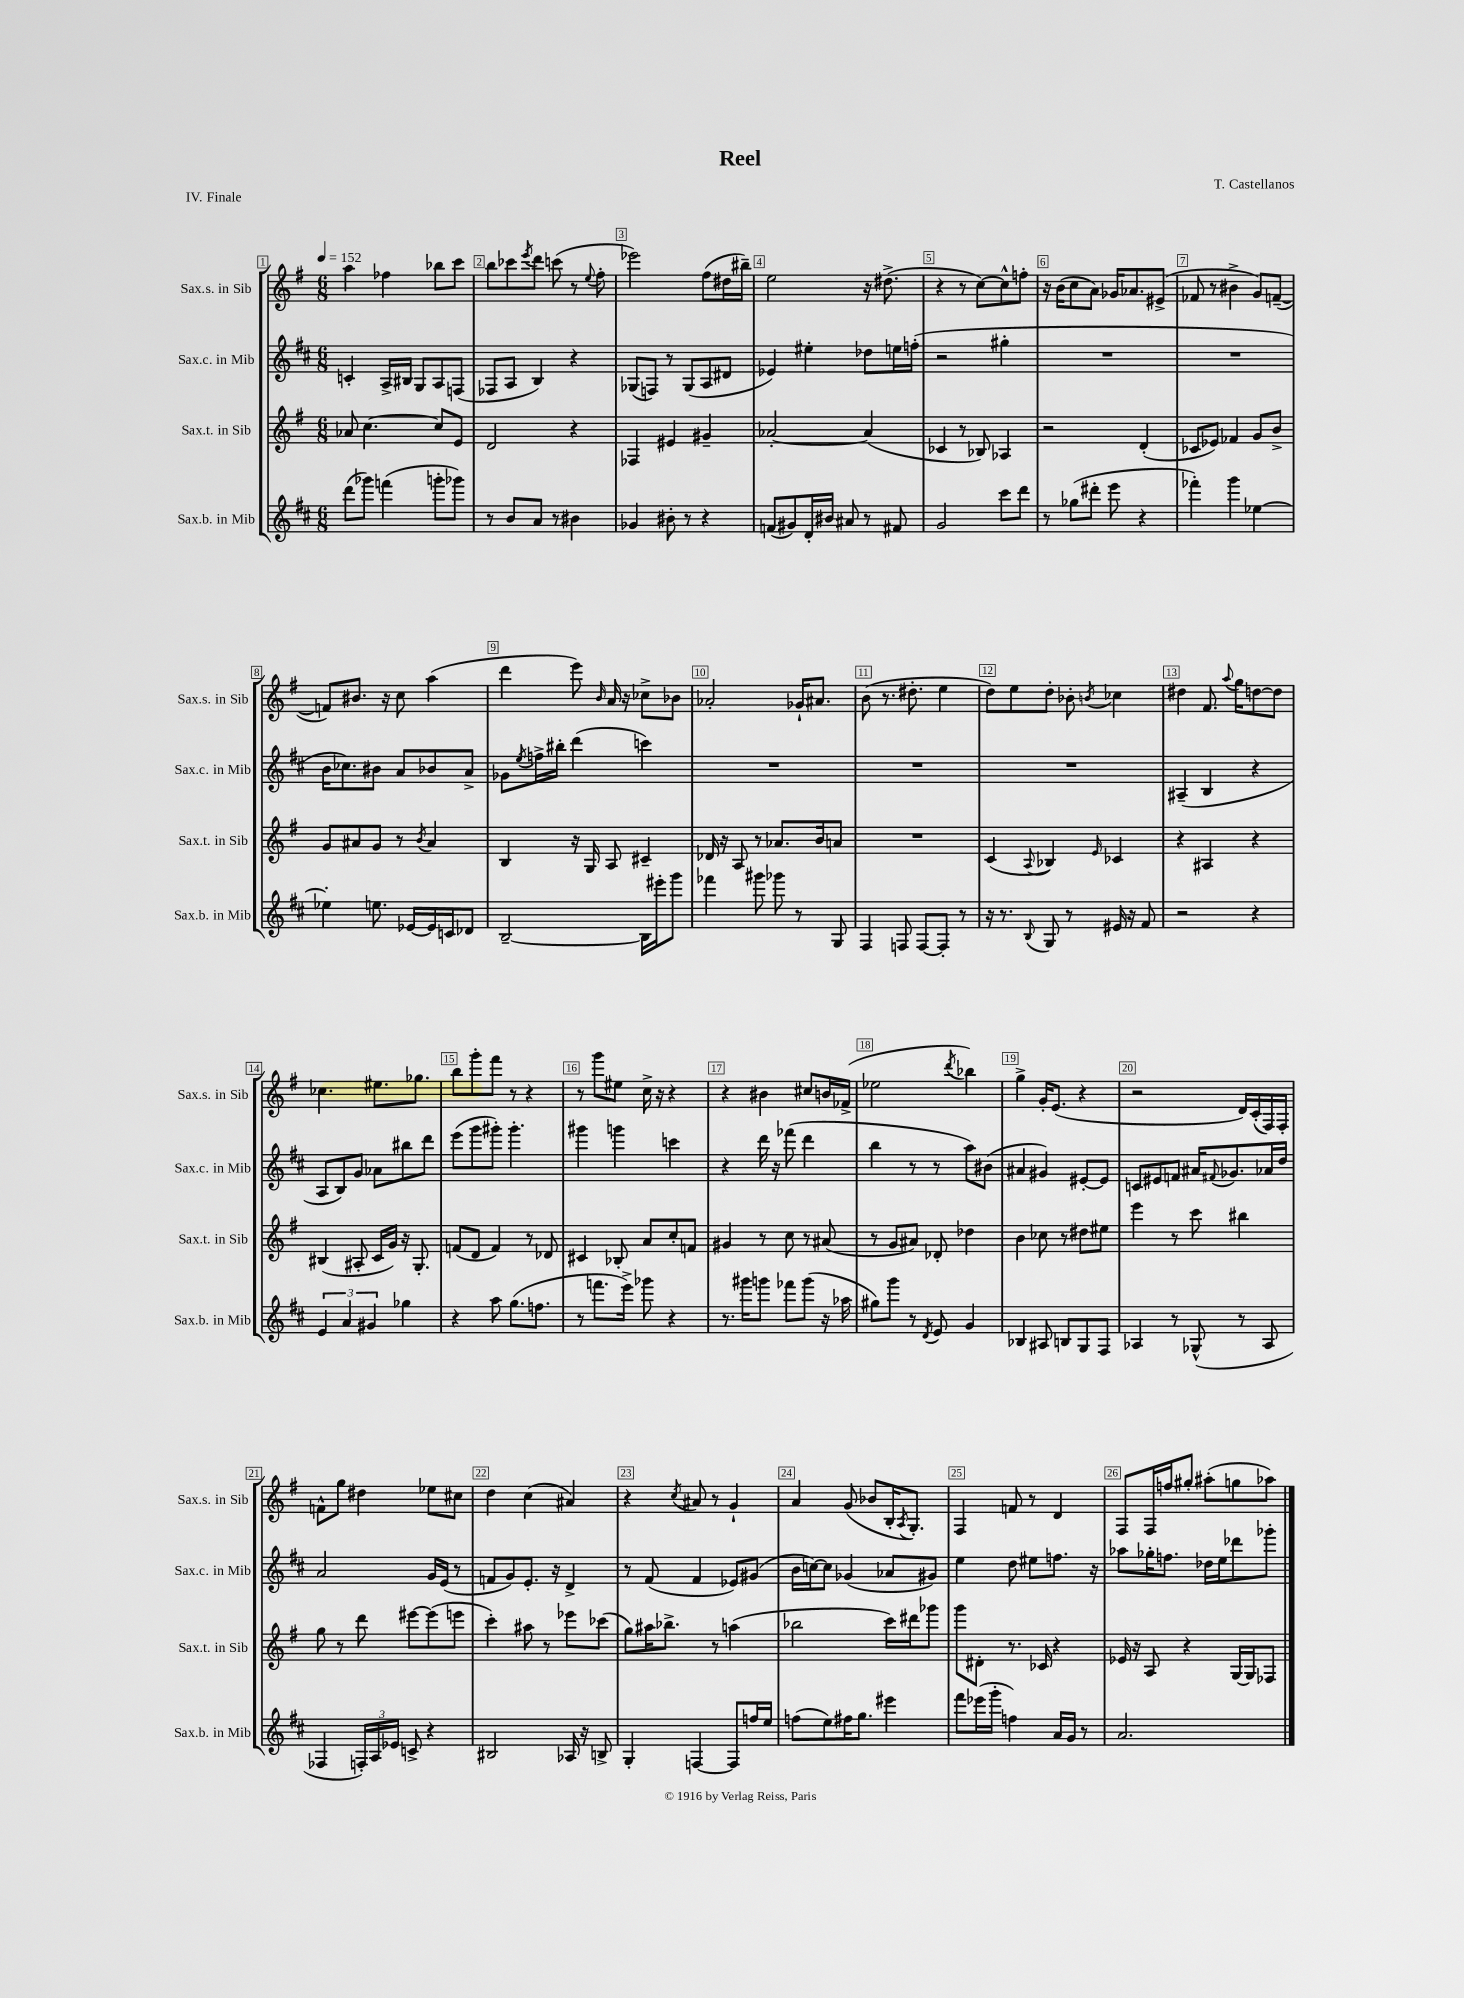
\header { title = "Reel" composer = "T. Castellanos" piece = "IV. Finale" }
<<
\new StaffGroup <<
\new Staff = "s0" \with { instrumentName = "Sax.s. in Sib" shortInstrumentName = "Sax.s. in Sib" } {
    \clef treble \key g \major \numericTimeSignature \time 6/8 \tempo 4 = 152
    a''4 fes''4 bes''8 c'''8 |
    b''8 ces'''8 \acciaccatura { e'''8 } d'''8 c'''8( r8 \appoggiatura { e''8 } fis''8-. |
    ees'''2) fis''8( dis''16 bis''16--) |
    e''2 r16 dis''8.->( |
    r4 r8 c''8~) c''8-^ f''8-. |
    r16 b'16( c''8 a'8) ges'16 aes'8. eis'8->( |
    fes'8 r8 bis'4-> g'8) f'8~--( |
    f'8) bis'8. r16 c''8 a''4( |
    d'''4 e'''8) \grace { b'16 } a'16 r16 ces''8-> bes'8 |
    aes'2-. ges'16-! ais'8. |
    b'8( r8. dis''8.-. e''4 |
    d''8) e''8 d''8-. bes'8-. \acciaccatura { b'8 } ces''4 |
    dis''4 fis'8. \appoggiatura { a''8 } g''16 d''8~ d''8 |
    ces''4. eis''8. ges''8. |
    b''8 g'''8-. fis'''8 r8 r4 |
    r8 g'''8 eis''8 c''16-> r16 r4 |
    r4 bis'4 cis''8 b'16 fes'16->( |
    ees''2 \acciaccatura { d'''8 } bes''4) |
    g''4-> g'16-. e'8.( r4 |
    r2 d'16) c'16-.( fis16) fis16-. |
    f'8-^ g''8 dis''4 ees''8 cis''8 |
    d''4 c''4( ais'4) |
    r4 \acciaccatura { c''8 } ais'8 r8 g'4-! |
    a'4 g'8( bes'8 b16-. \acciaccatura { a8 } g8.-.) |
    fis4 f'8 r8 d'4 |
    fis8 fis16 f''16 gis''8-. ais''8-.( g''8 aes''8) \bar "|." |
}
\new Staff = "s1" \with { instrumentName = "Sax.c. in Mib" shortInstrumentName = "Sax.c. in Mib" } {
    \clef treble \key d \major \numericTimeSignature \time 6/8
    c'4-. a16-> bis16 g8 a8 f8( |
    fes8 a8 b4) r4 |
    ges8( f8) r8 ges8( a8 dis'8 |
    ees'4) eis''4-. des''8 e''16 f''16-.( |
    r2 gis''4-. |
    R2. |
    R2. |
    b'16 ces''8.) bis'8 a'8 bes'8 a'8-> |
    ges'8 \acciaccatura { e''8 } f''16-> bis''16-. d'''4( c'''4) |
    R2. |
    R2. |
    R2. |
    ais4--( b4 r4 |
    a8 b8) g'8 aes'8 bis''8 d'''8 |
    e'''8( g'''8 gis'''8-.) gis'''4.-. |
    gis'''4 g'''4 c'''4 |
    r4 d'''16 r16 fes'''8( d'''4 |
    b''4 r8 r8 a''8) bis'8( |
    ais'4 gis'4) eis'8~-. eis'8 |
    c'8 eis'8 f'8 ais'16 \appoggiatura { fis'8 } ges'8. aes'16 d''16 |
    a'2 g'16 e'16( r8 |
    f'8 g'8) e'8.-. r16 d'4-> |
    r8 fis'8( fis'4 ees'8) gis'8( |
    b'16 c''16~) c''8 ges'4( aes'8 gis'8) |
    e''4 d''8 eis''8 f''8. r16 |
    aes''8 ges''16-. f''8. des''16 e''16 des'''8 ges'''8-. \bar "|." |
}
\new Staff = "s2" \with { instrumentName = "Sax.t. in Sib" shortInstrumentName = "Sax.t. in Sib" } {
    \clef treble \key g \major \numericTimeSignature \time 6/8
    aes'8 c''4.~ c''8 e'8 |
    d'2 r4 |
    fes4 eis'4 gis'4-- |
    aes'2~-. aes'4( |
    ces'4 r8 bes8) aes4 |
    r2 d'4-.( |
    ces'8 ees'8) fes'4 g'8 b'8-> |
    g'8 ais'8 g'8 r8 \acciaccatura { b'8 } ais'4 |
    b4 r16 g16 a8 cis'4-- |
    des'16 r16 a8 r8 aes'8. b'16 a'8 |
    R2. |
    c'4( \appoggiatura { a8 } bes4) \grace { e'16 } ces'4 |
    r4 ais4 r4 |
    bis4( ais8-. c'16 g'16) r16 g8.-. |
    f'8( d'8 f'4) r8 des'8 |
    cis'4 bes8-. a'8 c''8-. f'8 |
    gis'4 r8 c''8 r8 ais'8( |
    r8 g'8 ais'8) des'8-. des''4 |
    b'4 ces''8 r8 dis''8 eis''8 |
    e'''4 r8 c'''8 bis''4 |
    g''8 r8 d'''8 eis'''8~ eis'''8( e'''8 |
    c'''4-.) ais''8 r8 ees'''8 ces'''8( |
    g''8) ais''16 bes''8.-> r8 a''4( |
    bes''2 c'''16) dis'''16 ges'''8 |
    g'''8 dis'8-. r8. ces'16 r4 |
    ees'16 r16 a8 r4 g16~ g16 fes8 \bar "|." |
}
\new Staff = "s3" \with { instrumentName = "Sax.b. in Mib" shortInstrumentName = "Sax.b. in Mib" } {
    \clef treble \key d \major \numericTimeSignature \time 6/8
    d'''8( ges'''8) f'''4( g'''8-. ges'''8) |
    r8 b'8 a'8 r8 bis'4 |
    ges'4 bis'8-. r8 r4 |
    f'8( gis'8) d'16-. bis'16 ais'8 r8 fis'8 |
    g'2 cis'''8 d'''8 |
    r8 ges''8( dis'''8-. e'''8 r4 |
    fes'''4-.) g'''4 ees''4~ |
    ees''4-. e''8. ees'16~ ees'16 c'16 des'8 |
    b2~-- b16 eis'''16-. g'''8 |
    fes'''4 gis'''8 ges'''8 r8 g8 |
    fis4 f8 f8~ f8-. r8 |
    r16 r8. \appoggiatura { b8 } g8 r8 eis'16 r16 fis'8 |
    r2 r4 |
    \tuplet 3/2 { e'4 a'4 gis'4 } ges''4 |
    r4 a''8 g''8.( f''8. |
    r8 f'''8. e'''16->) ges'''8 r4 |
    r8. gis'''16 g'''8 fes'''8 g'''8( r16 aes''16 |
    gis''8) g'''8 r8 \acciaccatura { d'8 } e'8 g'4 |
    bes4 ais8 b8 g8 fis8 |
    aes4 r8 ges8-^( r8 aes8 |
    fes4 \tuplet 3/2 { f16-.) a16 ees'16 } c'8-> r4 |
    bis2 aes16 r16 b8-> |
    g4-. f4~ f8 f''16 e''16 |
    f''8( e''8) fis''16 g''8. eis'''4 |
    fis'''8 ees'''16( g'''16-. f''4) a'16 g'16 r8 |
    a'2. \bar "|." |
}
>>
>>
\layout { \context { \Score \override BarNumber.break-visibility = ##(#f #t #t) barNumberVisibility = #all-bar-numbers-visible \override BarNumber.stencil = #(make-stencil-boxer 0.1 0.3 ly:text-interface::print) } }
